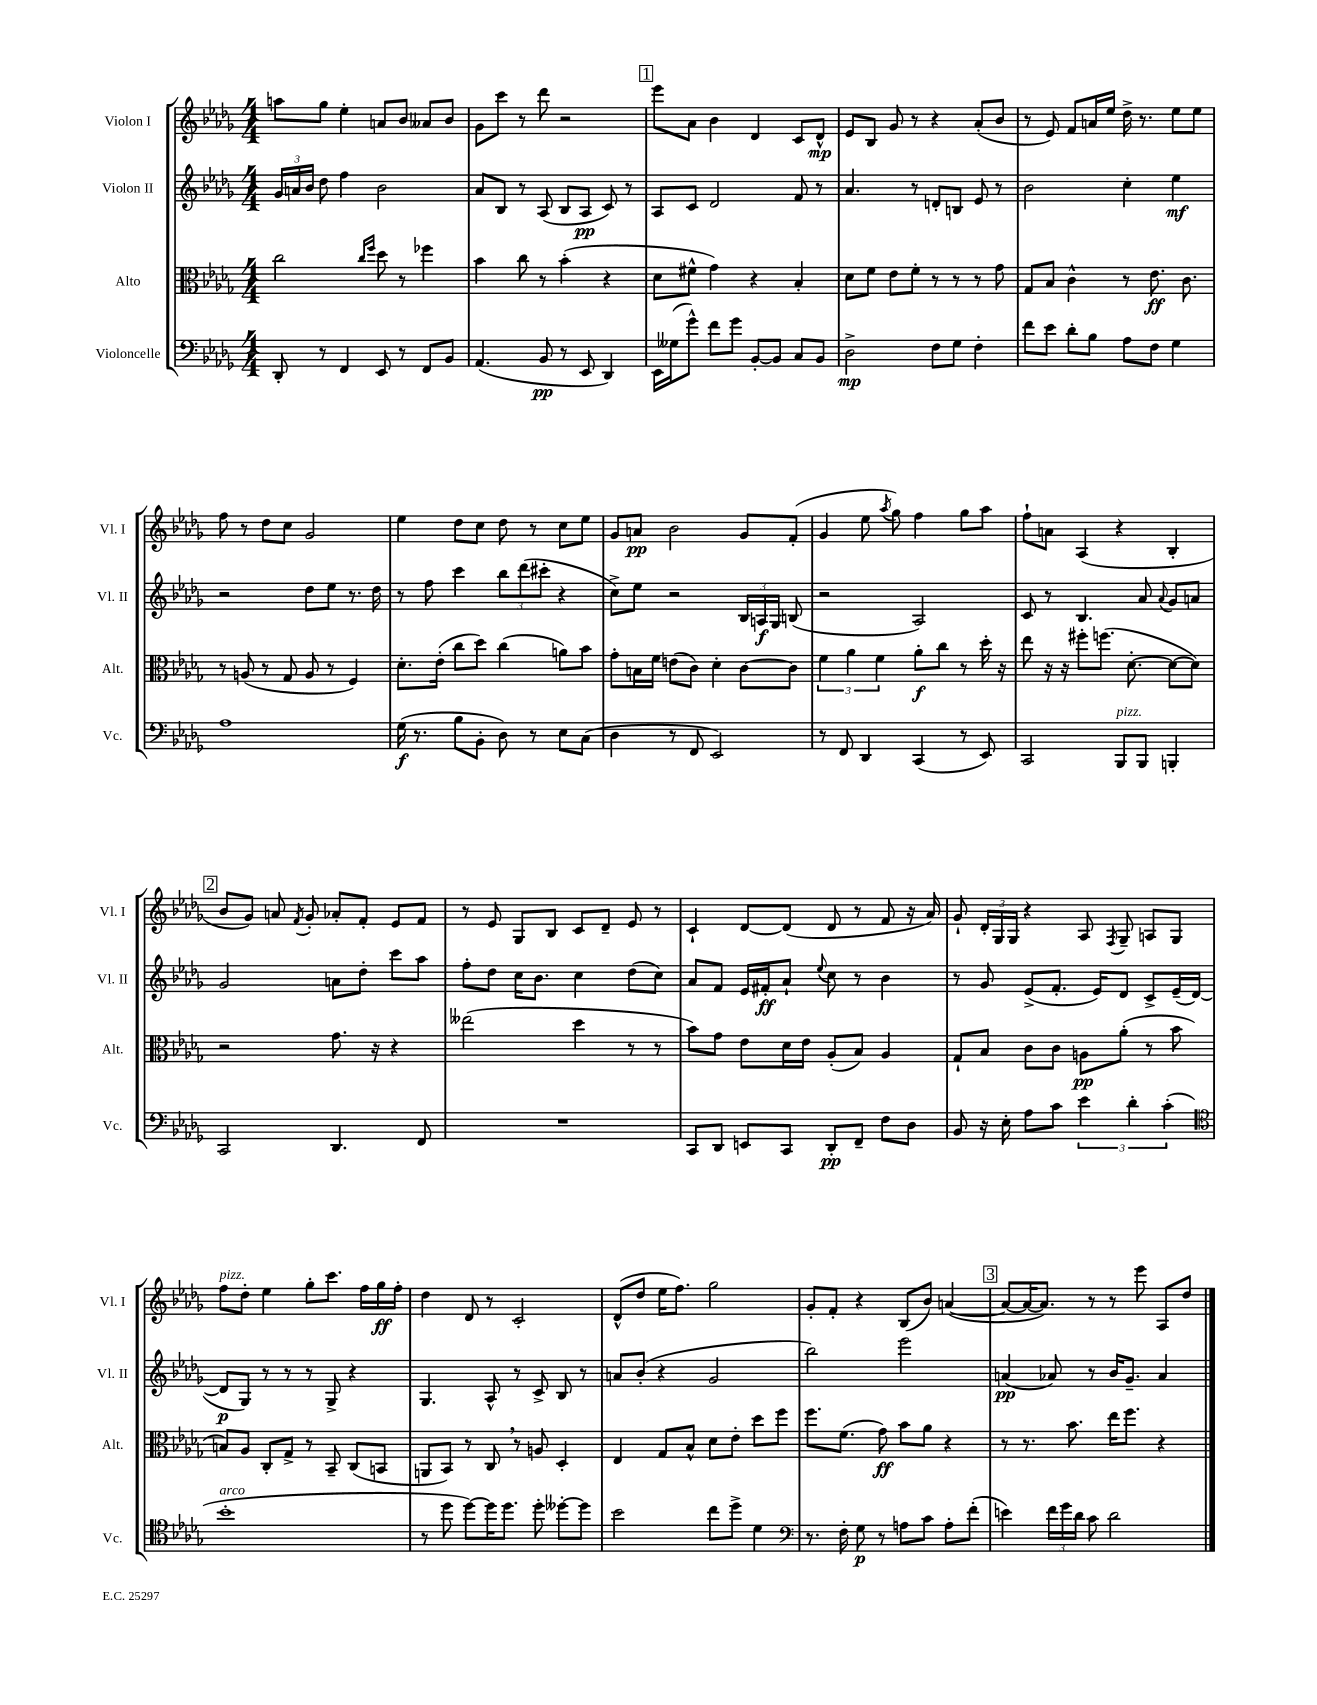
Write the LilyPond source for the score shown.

<<
\new StaffGroup <<
\new Staff = "s0" \with { instrumentName = "Violon I" shortInstrumentName = "Vl. I" } {
    \clef treble \key des \major \numericTimeSignature \time 4/4
    \autoBeamOff a''8[ ges''8] ees''4-. a'8[ bes'8] aeses'8[ bes'8] |
    ges'8[ c'''8] r8 des'''8 r2 |
    \mark \markup { \box "1" } ees'''8[ aes'8] bes'4 des'4 c'8[ des'8]-^\mp |
    ees'8[ bes8] ges'8 r8 r4 aes'8[-.( bes'8] |
    r8 ees'8) f'8[ a'16 ees''16] des''16-> r8. ees''8[ ees''8] |
    f''8 r8 des''8[ c''8] ges'2 |
    ees''4 des''8[ c''8] des''8 r8 c''8[ ees''8] |
    ges'8[ a'8]\pp bes'2 ges'8[ f'8]-.( |
    ges'4 ees''8 \acciaccatura { aes''8 } ges''8) f''4 ges''8[ aes''8] |
    f''8[-! a'8] aes4( r4 bes4-. |
    \mark \markup { \box "2" } bes'8[ ges'8]) a'8 \acciaccatura { f'8 } ges'8-. aes'8[-. f'8]-. ees'8[ f'8] |
    r8 ees'8 ges8[ bes8] c'8[ des'8]-- ees'8 r8 |
    c'4-! des'8[~ des'8]( des'8 r8 f'8 r16 aes'16) |
    ges'8-! \tuplet 3/2 { des'16[-. ges16 ges16] } r4 aes8 \acciaccatura { f8 } ges8-- a8[ ges8] |
    f''8[^\markup { \italic "pizz." } des''8]-. ees''4 ges''8[-. c'''8.] f''16[ ges''16\ff f''16]-. |
    des''4 des'8 r8 c'2-. |
    des'8[-^( des''8] ees''16[ f''8.]) ges''2 |
    ges'8[-. f'8]-. r4 bes8[( bes'8]) a'4~( |
    \mark \markup { \box "3" } a'8[~ a'16~ a'8.]) r8 r8 ees'''8 aes8[ des''8] \bar "|." |
}
\new Staff = "s1" \with { instrumentName = "Violon II" shortInstrumentName = "Vl. II" } {
    \clef treble \key des \major \numericTimeSignature \time 4/4
    \autoBeamOff \tuplet 3/2 { ges'16[ a'16 bes'16] } des''8 f''4 bes'2 |
    aes'8[ bes8] r8 aes8( bes8[ aes8]\pp c'8) r8 |
    \mark \markup { \box "1" } aes8[ c'8] des'2 f'8 r8 |
    aes'4. r8 d'8[-. b8] ees'8 r8 |
    bes'2 c''4-. ees''4\mf |
    r2 des''8[ ees''8] r8. des''16 |
    r8 f''8 c'''4 \tuplet 3/2 { bes''8[ des'''8( cis'''8]-. } r4 |
    c''8[->) ees''8] r2 \tuplet 3/2 { bes16[ a16\f ges16] } b8( |
    r2 aes2) |
    c'8 r8 bes4. aes'8 \appoggiatura { aes'8 } ges'8[ a'8] |
    \mark \markup { \box "2" } ges'2 a'8[ des''8]-. c'''8[ aes''8] |
    f''8[-. des''8] c''16[ bes'8.] c''4 des''8[( c''8]) |
    aes'8[ f'8] ees'16[ fis'16-.\ff aes'8]-! \appoggiatura { ees''8 } c''8 r8 bes'4 |
    r8 ges'8 ees'8[->( f'8.]-. ees'16[) des'8] c'8[-> ees'16--( des'16]~ |
    des'8[\p ges8]) r8 r8 r8 ges8-> r4 |
    ges4. aes8-^ r8 c'8-> bes8 r8 |
    a'8[ bes'8]-.( r4 ges'2 |
    bes''2) ees'''2 |
    \mark \markup { \box "3" } a'4\pp( aes'8) r8 bes'16[ ges'8.]-- aes'4 \bar "|." |
}
\new Staff = "s2" \with { instrumentName = "Alto" shortInstrumentName = "Alt." } {
    \clef alto \key des \major \numericTimeSignature \time 4/4
    \autoBeamOff c''2 \grace { c''16[ f''16] } des''8 r8 fes''4 |
    bes'4 c''8 r8 bes'4-.( r4 |
    \mark \markup { \box "1" } des'8[ fis'8]-^ ges'4) r4 bes4-. |
    des'8[ f'8] ees'8[ f'8]-. r8 r8 r8 ges'8 |
    ges8[ bes8] c'4-^ r8 ees'8.\ff c'8. |
    r8 a8( r8 ges8 a8 r8 f4) |
    des'8.[-. ees'16]-.( c''8[ des''8]) c''4( a'8[) bes'8] |
    ges'8[-. b16 f'16] e'8[( c'8]) des'4-. c'8[~ c'8] |
    \tuplet 3/2 { f'4 aes'4 f'4 } aes'8[-.\f c''8] r8 des''16-. r16 |
    ees''8 r16 r16 fis''8[-. f''8.]( des'8.~-. des'8[~ des'8]) |
    \mark \markup { \box "2" } r2 ges'8. r16 r4 |
    eeses''2( des''4 r8 r8 |
    bes'8[) ges'8] ees'8[ des'16 ees'16] aes8[-.( bes8]) aes4 |
    ges8[-! bes8] c'8[ c'8] a8[\pp aes'8]-.( r8 bes'8 |
    b8[) aes8] c8[-. ges8]-> r8 bes,8-- c8[( b,8] |
    a,8[ bes,8]) r8 c8 \breathe r8 a8 des4-. |
    ees4 ges8[ bes8]-^ des'8[ ees'8]-. des''8[ f''8] |
    f''8.[ f'8.]( ges'8\ff) bes'8[ aes'8] r4 |
    \mark \markup { \box "3" } r8 r8. bes'8. ees''16[ f''8.] r4 \bar "|." |
}
\new Staff = "s3" \with { instrumentName = "Violoncelle" shortInstrumentName = "Vc." } {
    \clef bass \key des \major \numericTimeSignature \time 4/4
    \autoBeamOff des,8-. r8 f,4 ees,8 r8 f,8[ bes,8] |
    aes,4.( bes,8\pp r8 ees,8 des,4) |
    \mark \markup { \box "1" } ees,16[ geses16( ges'8]-^) f'8[ ges'8] bes,8[~-. bes,8] c8[ bes,8] |
    des2->\mp f8[ ges8] f4-. |
    f'8[ ees'8] des'8[-. bes8] aes8[ f8] ges4 |
    aes1 |
    ges16\f( r8. bes8[ bes,8]-. des8) r8 ees8[ c8]( |
    des4 r8 f,8 ees,2) |
    r8 f,8 des,4 c,4( r8 ees,8) |
    c,2 bes,,8[^\markup { \italic "pizz." } bes,,8] b,,4-. |
    \mark \markup { \box "2" } c,2 des,4. f,8 |
    R1 |
    c,8[ des,8] e,8[ c,8] des,8[-.\pp f,8]-- f8[ des8] |
    bes,8 r16 ees16-. aes8[ c'8] \tuplet 3/2 { ees'4 des'4-. c'4-.( } |
    \clef tenor bes'1-.^\markup { \italic "arco" } |
    r8 des''8 des''8[~) des''16 des''8.] des''8-. deses''8[~-. deses''8] |
    bes'2 c''8[ des''8]-> des'4 |
    \clef bass r8. f16-. ges8\p r8 a8[ c'8] a8[-. f'8]-.( |
    \mark \markup { \box "3" } e'4) \tuplet 3/2 { f'16[ ges'16 des'16] } c'8 des'2 \bar "|." |
}
>>
>>
\layout { \context { \Score \remove "Bar_number_engraver" } }
